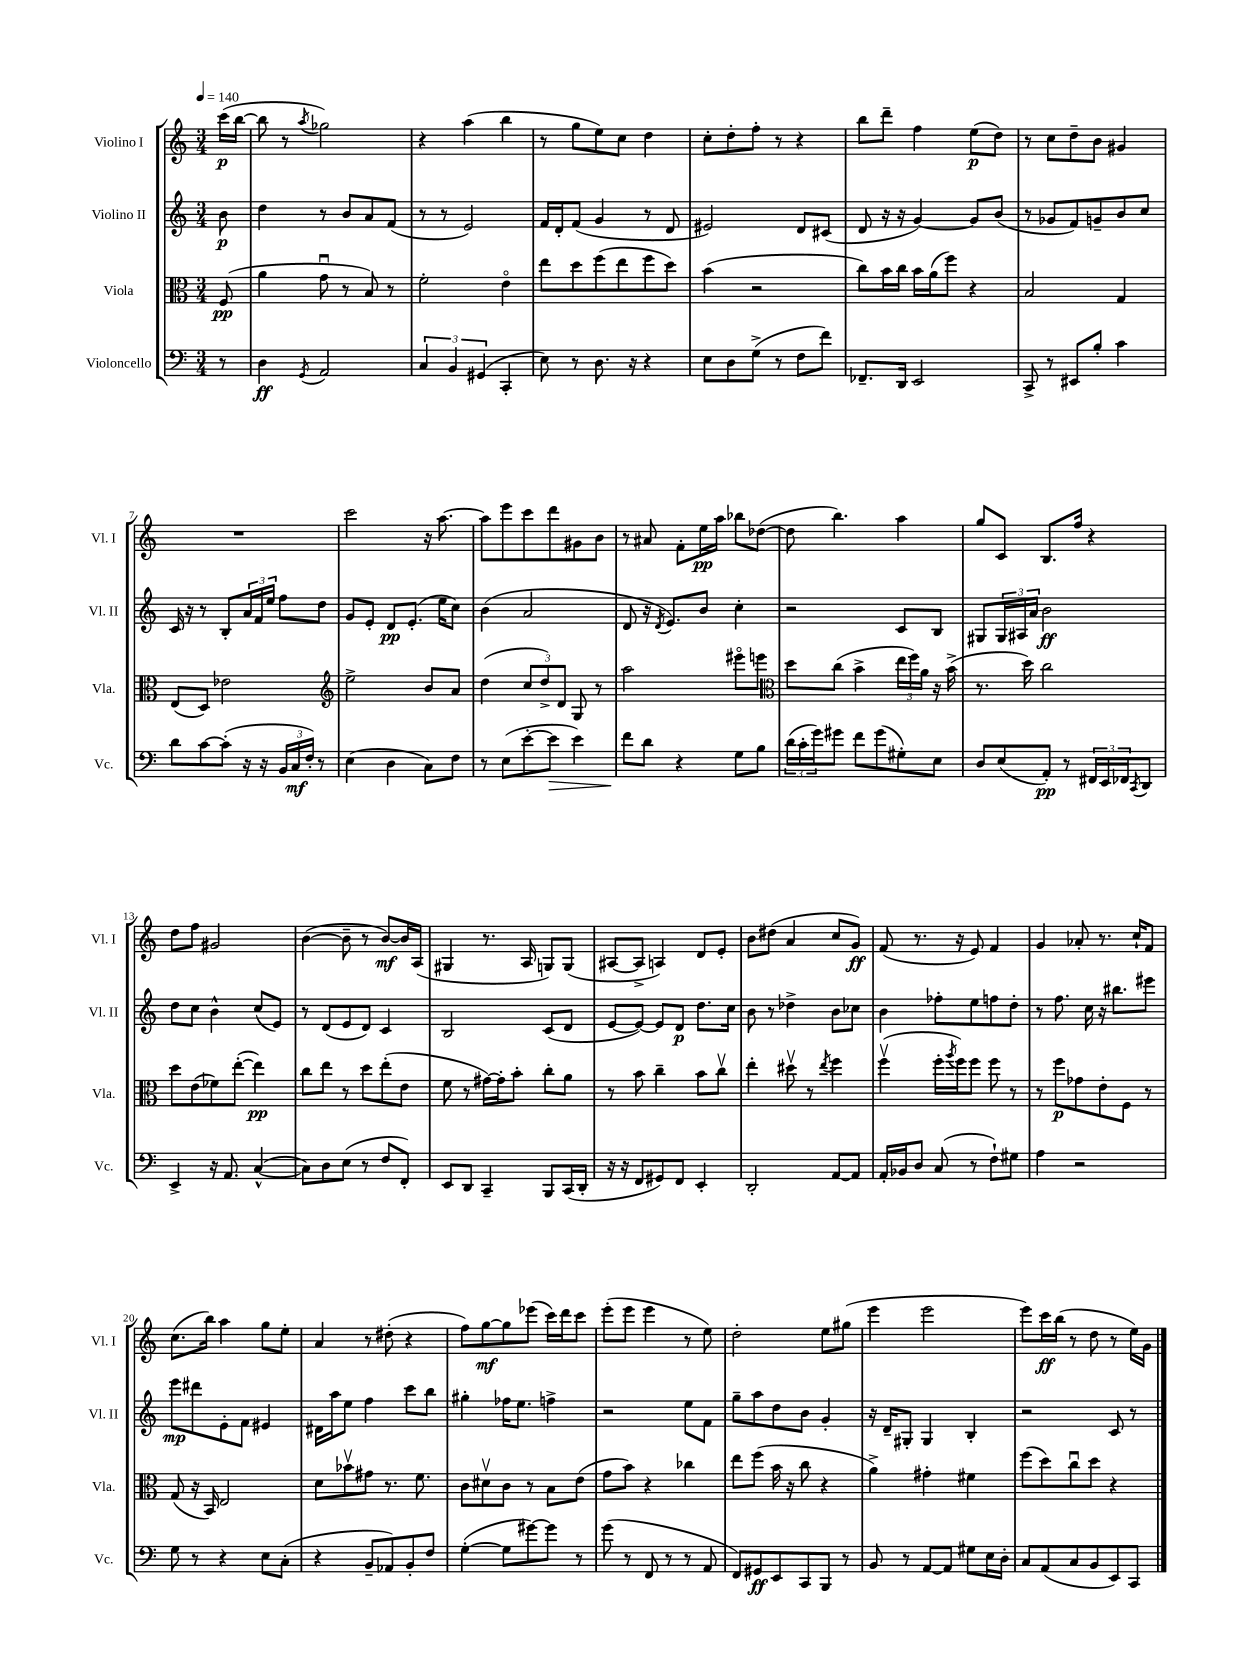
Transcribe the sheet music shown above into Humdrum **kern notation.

**kern	**kern	**kern	**kern
*staff4	*staff3	*staff2	*staff1
*clefF4	*clefC3	*clefG2	*clefG2
*k[]	*k[]	*k[]	*k[]
*M3/4	*M3/4	*M3/4	*M3/4
*MM140	*MM140	*MM140	*MM140
8r	(8F/	8b\	(16ccc\LL
.	.	.	[16bb\JJ
=	=	=	=
4D\	4a\	4dd\	8bb\]
.	.	.	8r
8qGG/	.	.	8qaa/
2AA/	8gu\	8r	2gg-\)
.	8r	8b/L	.
.	8B/)	8a/	.
.	8r	(8f/J	.
=	=	=	=
6C/	2f'\	8r	4r
.	.	8r	.
6BB/	.	.	.
.	.	2e/)	(4aa\
(6GG#/	.	.	.
4CC'/	4eo\	.	4bb\
=	=	=	=
8E\)	8ee\L	16f/LL	8r
.	.	16d'/J	.
8r	8dd\	(8f/J	8gg\L
8.D\	(8ff\	4g/	8ee\)
.	8ee\	.	8cc\J
16r	.	.	.
4r	8ff\	8r	4dd\
.	8dd\J)	8d/	.
=	=	=	=
8E\L	(4b\	2e#/)	8cc'\L
8D\	.	.	8dd'\
(8G^\J	2r	.	8ff'\J
8r	.	.	8r
8F\L	.	8d/L	4r
8f\J)	.	(8c#/J	.
=	=	=	=
8.FF-~/L	8cc\L)	8d/	8bb\L
.	16b\L	16r	8ddd~\J
16DD/Jk	16cc\JJ	16r	.
2EE/	16b\LL	[4g/)	4ff\
.	(16a\J	.	.
.	8ff\J)	.	.
.	4r	8g/]L	(8ee\L
.	.	(8b/J	8dd\J)
=	=	=	=
8CC^/	2B/	8r	8r
8r	.	8g-/L	8cc\L
8EE#/L	.	8f/)	8dd~\
8B'/J	.	8g~/	8b\J
4c\	4G/	8b/	4g#/
.	.	8cc/J	.
=	=	=	=
8d\L	(8E/L	16c/	2.r
.	.	16r	.
[8c\	8D/J)	8r	.
(8c'\]J	2e-\	8B'/L	.
16r	.	24a/L	.
.	.	24f/	.
16r	.	.	.
.	.	24ee/JJ	.
24BB/LL	.	8ff\L	.
24C/	.	.	.
24F'/JJ)	.	.	.
8r	.	8dd\J	.
=	=	=	=
*	*clefG2	*	*
(4E\	2ee^\	8g/L	2ccc\
.	.	8e'/J	.
4D\	.	8d/L	.
.	.	(8.e'/J	.
8C\L)	8b/L	.	16r
.	.	16ee\LK	[8.aa\
8F\J	8a/J	8cc\J)	.
=	=	=	=
8r	(4dd\	(4b\	8aa\]L
(8E\L	.	.	8eee\
[8e'\	12cc/L	2a/	8ccc\
.	12dd^/)	.	.
8e\]J	.	.	8ddd\
.	12d/J	.	.
4e\)	8G/	.	8g#\
.	8r	.	8b\J
=	=	=	=
8f\L	2aa\	8d/	8r
8d\J	.	16r	8a#/
.	.	8qd/	.
.	.	8.e/L)	.
4r	.	.	8f'\L
.	.	8b/J	16ee\L
.	.	.	16aa\JJ
8G\L	8eee#o\L	4cc'\	8bb-\L
8B\J	8eee\J	.	([8dd-\J
=	=	=	=
*	*clefC3	*	*
(24d\LL	8dd\L	2r	8dd-\]
24c'\	.	.	.
24g\J)	.	.	.
8g#\J	(8cc\J	.	4.bb\)
8f\L	4b^\	.	.
(8g#\	.	.	.
8G#'\)	24ee\LL	8c/L	4aa\
.	24ff\)	.	.
.	24a\JJ	.	.
8E\J	16r	8B/J	.
.	(16b^\	.	.
=	=	=	=
8D/L	8.r	8G#/L	8gg/L
(8E/	.	24G#/L	8c/J
.	.	24A#/	.
.	16dd\)	.	.
.	.	24a/JJ	.
8AA'/J)	2cc\	2b\	8.B/L
8r	.	.	.
.	.	.	16ff/Jk
24FF#/LL	.	.	4r
24EE/	.	.	.
24FF-/J	.	.	.
8qCC/	.	.	.
8DD/J	.	.	.
=	=	=	=
4EE^/	8dd\L	8dd\L	8dd\L
.	(8e\	8cc\J	8ff\J
16r	8f-\)	4b^^\	2g#/
8.AA/	.	.	.
.	([8ee'\J	.	.
([4C^^/	4ee\])	(8cc/L	.
.	.	8e/J)	.
=	=	=	=
8C\]L)	8cc\L	8r	([4b\
8D\	8ee\J	(8d/L	.
(8E\J	8r	8e/	8b~\]
8r	8dd\L	8d/J)	8r
8F/L	(8ee'\	4c/	[8b/L)
8FF'/J)	8e\J	.	16b/]L
.	.	.	(16A/JJ
=	=	=	=
8EE/L	8f\	2B/	4G#/
8DD/J	8r	.	.
4CC~/	[16g#\LL)	.	8.r
.	16g#'\]J	.	.
.	8b'\J	.	.
.	.	.	16A/
8BBB/L	8cc'\L	(8c/L	8G/L)
(16CC/L	8a\J	8d/J	(8G/J
16DD'/JJ	.	.	.
=	=	=	=
16r	8r	[8e/L	[8A#/L
16r	.	.	.
8FF/L	8b\	8e/_J)	8A#^/]J
8GG#/)	4cc~\	8e/]L	4A/)
8FF/J	.	8d/J	.
4EE'/	8b\L	8.dd\L	8d/L
.	8ccv\J	.	8e'/J
.	.	16cc\Jk	.
=	=	=	=
2DD'/	4ee'\	8b\	8b\L
.	.	8r	(8dd#\J
.	8dd#v\	4dd-^\	4a/
.	8r	.	.
.	8qee/	.	.
[8AA/L	4ff\	8b\L	8cc/L
8AA/]J	.	8cc-\J	8g/J)
=	=	=	=
16AA'/LL	(4ffv\	4b\	(8f/
16BB-/J	.	.	.
8D/J	.	.	8.r
(8C/	16ff'\LL	8ff-'\L	.
.	8qaa/	.	.
.	16ff\J)	.	16r
8r	8ff\J	8ee\	8e/)
8F`\L)	8ff\	8ff\	4f/
8G#\J	8r	8dd'\J	.
=	=	=	=
4A\	8r	8r	4g/
.	8ff\L	8.ff\	.
2r	8g-\	.	8a-'/
.	.	16cc\	.
.	8e'\	16r	8.r
.	.	8.bb#\L	.
.	8F\J	.	.
.	.	.	16cc`/LK
.	8r	8eee#\J	8f/J
=	=	=	=
8G\	(8G/	8eee\L	(8.cc\L
8r	16r	8ddd#\	.
.	16BB/)	.	16bb\Jk)
4r	2E/	8e'\	4aa\
.	.	8f\J	.
8E\L	.	4e#/	8gg\L
(8C'\J	.	.	8ee'\J
=	=	=	=
4r	8d\L	16d#\LL	4a/
.	.	16aa\J	.
.	8b-v\	8ee\J	.
8BB~/L	8g#\J	4ff\	8r
8AA-/)	8.r	.	(8dd#'\
8BB'/	.	8ccc\L	4r
.	8.f\	.	.
8F/J	.	8bb\J	.
=	=	=	=
([4G'\	8c\L	4gg#'\	8ff\L)
.	8d#v\	.	[8gg\
8G\]L	8c\J	16ff-\LK	8gg\]
.	.	8.ee\J	.
[8g#\)	8r	.	(8eee-\J
8g#\]J	8B\L	4ff^\	16ccc\LL)
.	.	.	16ddd\J
8r	(8e\J	.	8ccc\J
=	=	=	=
(8g\	8g\L	2r	(8eee'\L
8r	8b\J)	.	8eee\J
8FF/	4r	.	4eee\
8r	.	.	.
8r	4cc-\	8ee\L	8r
8AA/	.	8f\J	8ee\)
=	=	=	=
8FF/L)	8ee\L	8gg~\L	2dd'\
8GG#/	(8ff\J	8aa\	.
8EE/	16b\	8dd\	.
.	16r	.	.
8CC/	8cc\	8b\J	.
8BBB/J	4r	4g'/	8ee\L
8r	.	.	(8gg#\J
=	=	=	=
8BB/	4a^\)	16r	4eee\
.	.	16d~/LK	.
8r	.	8G#'/J	.
[8AA/L	4g#'\	4G#/	2eee\
8AA/]J	.	.	.
8G#\L	4f#\	4B'/	.
16E\L	.	.	.
16D'\JJ	.	.	.
=	=	=	=
8C/L	(8ff\L	2r	8eee\L)
(8AA/	8dd\)	.	16ccc\L
.	.	.	(16bb\JJ
8C/	8ccu\	.	8r
8BB/	8dd\J	.	8dd\
8EE/)	4r	8c/	8r
8CC/J	.	8r	16ee\LL)
.	.	.	16g\JJ
==	==	==	==
*-	*-	*-	*-
